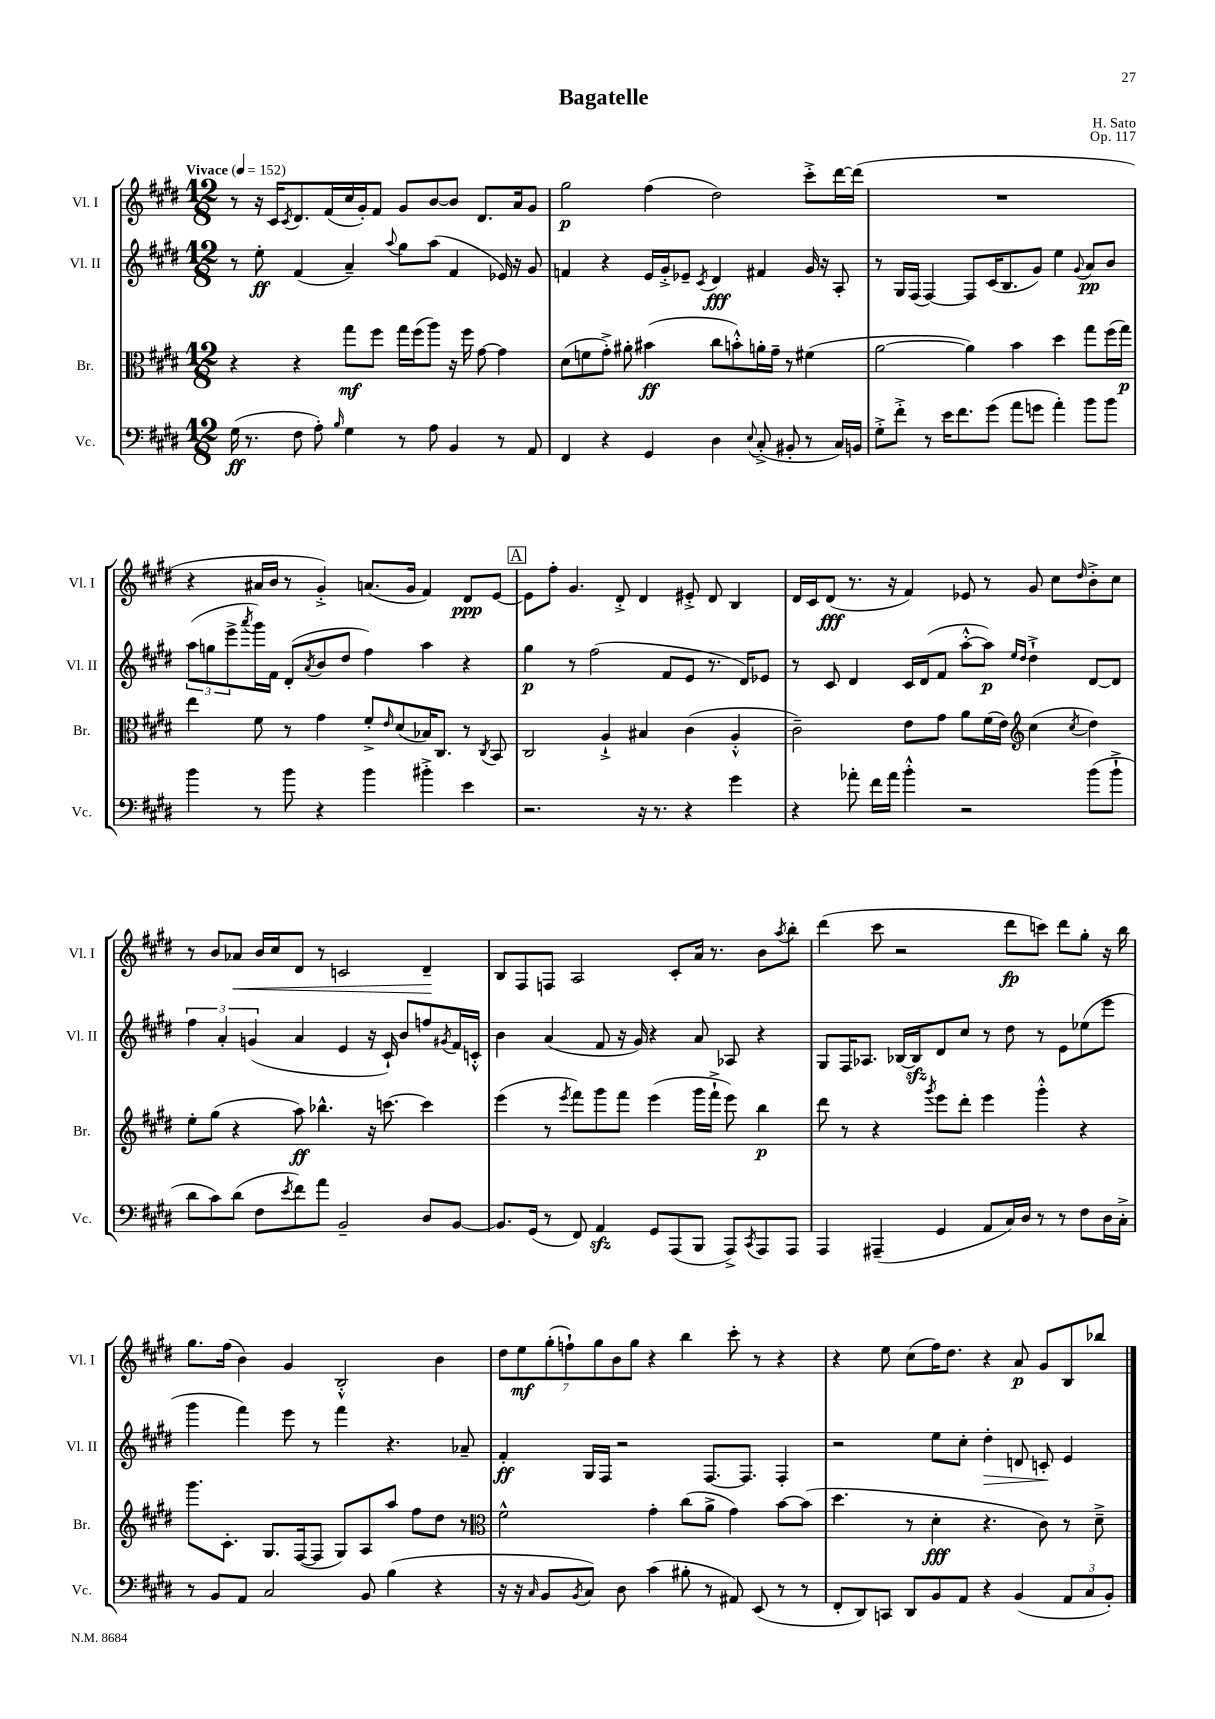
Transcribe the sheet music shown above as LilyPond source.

\header { title = "Bagatelle" composer = "H. Sato" opus = "Op. 117" }
<<
\new StaffGroup <<
\new Staff = "s0" \with { instrumentName = "Vl. I" shortInstrumentName = "Vl. I" } {
    \clef treble \key e \major \numericTimeSignature \time 12/8 \tempo "Vivace" 4 = 152
    r8 r16 cis'16 \acciaccatura { cis'8 } dis'8. fis'16( cis''16 gis'16-.) fis'8 gis'8 b'8~ b'8 dis'8. a'16 gis'8 |
    gis''2\p fis''4( dis''2) cis'''8-.-> dis'''16~ dis'''16( |
    R1. |
    r4 ais'16 b'16 r8 gis'4-.->) a'8.( gis'16 fis'4) dis'8\ppp e'8~ |
    \mark \markup { \box "A" } e'8 fis''8-. gis'4. dis'8-.-> dis'4 eis'8-.-> dis'8 b4 |
    dis'16 cis'16 dis'8\fff( r8. r16 fis'4) ees'8 r8 gis'8 cis''8 \grace { dis''16 } b'8-.-> cis''8 |
    r8 b'8 aes'8\< b'16 cis''16 dis'8 r8 c'2 dis'4--\! |
    b8 fis8 f8 a2 cis'8-. a'16 r8. b'8 \acciaccatura { a''8 } b''8-. |
    dis'''4( cis'''8 r2 dis'''8\fp c'''8) dis'''8 gis''8-. r16 b''16 |
    gis''8. fis''16( b'4) gis'4 b2-.-^ b'4 |
    \tuplet 7/4 { dis''8 e''8\mf gis''8-.( f''8-!) gis''8 b'8 gis''8 } r4 b''4 cis'''8-. r8 r4 |
    r4 e''8 cis''8( fis''16) dis''8. r4 a'8\p gis'8 b8 bes''8 \bar "|." |
}
\new Staff = "s1" \with { instrumentName = "Vl. II" shortInstrumentName = "Vl. II" } {
    \clef treble \key e \major \numericTimeSignature \time 12/8
    r8 e''8-.\ff fis'4( a'4--) \appoggiatura { a''8 } gis''8 a''8( fis'4 ees'16) r16 gis'8 |
    f'4 r4 e'16 gis'16-.-> ees'8-- \acciaccatura { cis'8 } dis'4\fff fis'4 gis'16 r16 a8-. |
    r8 gis16 fis16( fis4~) fis8 cis'16( b8. gis'8) e''4 \appoggiatura { gis'8 } a'8\pp b'8 |
    \tuplet 3/2 { a''8( g''8 e'''8-> } \acciaccatura { a'''8 } gis'''16) fis'16 dis'8-.( \acciaccatura { a'8 } b'8 dis''8 fis''4) a''4 r4 |
    \mark \markup { \box "A" } gis''4\p r8 fis''2( fis'8 e'8 r8. dis'16) ees'8 |
    r8 cis'8 dis'4 cis'16 dis'16( fis'8 a''8~-.-^ a''8\p) \grace { e''16 dis''16 } dis''4-!-> dis'8~ dis'8 |
    \tuplet 3/2 { fis''4 a'4-. g'4( } a'4 e'4 r16 cis'16-!) b'8 f''8 \acciaccatura { gis'8 } fis'16 c'16-.-^ |
    b'4 a'4( fis'8 r16 gis'16) r4 a'8 aes8 r4 |
    gis8 fis16 aes8. bes16~ bes16\sfz dis'8 cis''8 r8 dis''8 r8 e'8 ees''8( e'''8 |
    gis'''4 fis'''4) e'''8 r8 fis'''4 r4. aes'8-- |
    fis'4-.\ff gis16 fis16 r2 fis8.~ fis8. fis4-. |
    r2 e''8 cis''8-. dis''4-.\> d'8 c'8-.\! e'4 \bar "|." |
}
\new Staff = "s2" \with { instrumentName = "Br." shortInstrumentName = "Br." } {
    \clef alto \key e \major \numericTimeSignature \time 12/8
    r4 r4 gis''8\mf fis''8 gis''16 fis''16( a''8) r16 fis''16 gis'8~ gis'4 |
    dis'8( f'8 gis'8-.->) ais'8-. bis'4\ff( cis''8 b'8-.-^) a'16-. gis'16-- r8 fis'4( |
    a'2~ a'4) b'4 dis''4 gis''8 fis''16( gis''16\p) |
    e''4 fis'8 r8 gis'4 fis'8-.-> \grace { e'16 } dis'8( bes16) cis8. r8 \acciaccatura { cis8 } b,8 |
    \mark \markup { \box "A" } cis2 a4-!-> bis4 cis'4( a4-.-^ |
    cis'2--) e'8 gis'8 a'8 fis'16( e'16) \clef treble cis''4( \acciaccatura { cis''8 } dis''4) |
    e''8-. gis''8( r4 a''8\ff) bes''4.-^ r16 c'''8.~ c'''4 |
    e'''4( r8 \acciaccatura { e'''8 } fis'''8) gis'''8 fis'''8 e'''4( gis'''16 fis'''16-!-> e'''8) b''4\p |
    dis'''8 r8 r4 \acciaccatura { gis'''8 } e'''8 dis'''8-. e'''4 gis'''4-.-^ r4 |
    gis'''8. cis'8.-. gis8. fis16~( fis8 gis8) a8 a''8 fis''8 dis''8 r8 |
    \clef alto fis'2-^ gis'4-. cis''8( a'8-> gis'4) b'8~ b'8( |
    dis''4. r8 dis'4-.\fff r4. cis'8) r8 dis'8---> \bar "|." |
}
\new Staff = "s3" \with { instrumentName = "Vc." shortInstrumentName = "Vc." } {
    \clef bass \key e \major \numericTimeSignature \time 12/8
    gis16\ff( r8. fis8 a8-.) \grace { b16 } gis4 r8 a8 b,4 r8 a,8 |
    fis,4 r4 gis,4 dis4 \appoggiatura { e8 } cis8-.->( bis,8-. r8 cis16) b,16 |
    gis8-.-> fis'8-.-> r8 e'16 fis'8. gis'8( a'8 g'8 a'4-.) b'8 b'8 |
    b'4 r8 b'8 r4 b'4 bis'4-.-> e'4 |
    \mark \markup { \box "A" } r2. r16 r8. r4 gis'4 |
    r4 aes'8-. fis'16 aes'16 b'4-.-^ r2 b'8( b'8-!-> |
    dis'8 cis'8) dis'8( fis8 \acciaccatura { e'8 } fis'8) a'8 b,2-- dis8 b,8~ |
    b,8. gis,16( r8 fis,8) a,4\sfz gis,8 a,,8( b,,8 a,,8->) \acciaccatura { cis,8 } a,,8 a,,8 |
    a,,4 ais,,4--( gis,4 a,8 cis16) dis16 r8 r8 fis8 dis16 cis16-.-> |
    r8 b,8 a,8 cis2 b,8 b4( r4 |
    r16 r16 \grace { cis16 } b,8 \acciaccatura { b,8 } cis8) dis8 cis'4( bis8-. r8 ais,8) e,8( r8 r8 |
    fis,8-. dis,8) c,8 dis,8 b,8 a,8 r4 b,4( \tuplet 3/2 { a,8 cis8 b,8-.) } \bar "|." |
}
>>
>>
\layout { \context { \Score \remove "Bar_number_engraver" } }
